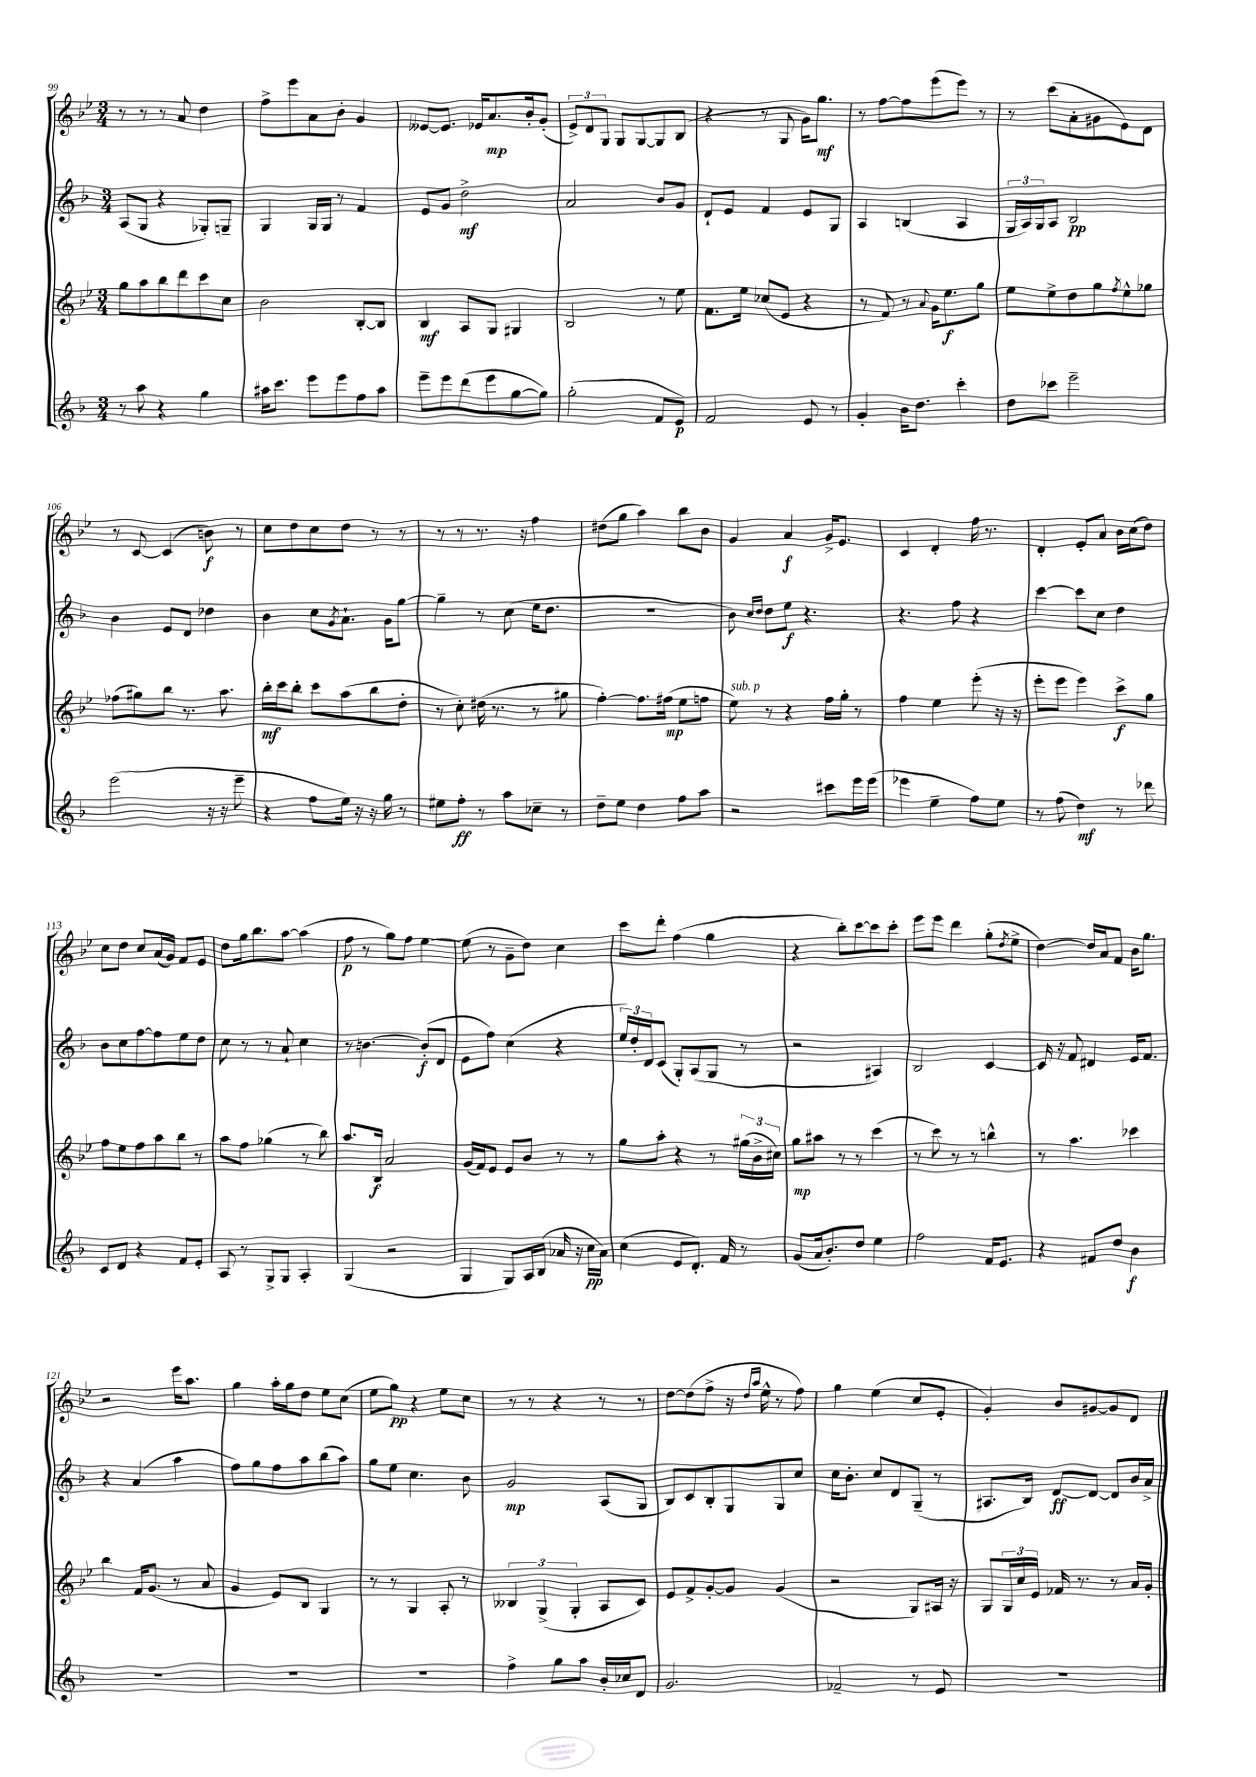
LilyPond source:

<<
\new StaffGroup <<
\new Staff = "s0" {
    \clef treble \key bes \major \numericTimeSignature \time 3/4
    r8 r8 r8 a'8 d''4 |
    f''8-> ees'''8 a'8 bes'8-. g'4 |
    eeses'8~ eeses'8. ees'16 a'8.\mp bes'16-. g'8-.( |
    \tuplet 3/2 { ees'8->) d'8 g8 } g8 g8~ g8 bes8( |
    r4 r8 g8 g'16) g''8.\mf |
    r8 f''8~ f''8 ees'''8( ees'''8) r8 |
    r8 c'''8( a'8-. gis'8 ees'8) d'8 |
    r8 c'8~ c'4( b'8\f) r8 |
    c''8 d''8 c''8 d''8 r8 r8 |
    r8 r8 r8. r16 f''4 |
    dis''8( g''8 a''4) bes''8 bes'8 |
    g'4 a'4\f g'16-> ees'8. |
    c'4 d'4-. f''16 r8. |
    d'4-. ees'8-. a'8 bes'16 c''16( d''8) |
    c''8 d''8 c''8 a'16( g'16) f'8 ees'8 |
    d''8 g''16 bes''8. a''8~ a''4( |
    f''8\p r8 g''8) f''8 ees''4~ |
    ees''8( r8 g'8-- d''8) c''4 |
    c'''8 d'''8-. f''4( g''4 |
    r4 bes''8-.) c'''8~ c'''8 c'''8-. |
    ees'''8 ees'''8 d'''4 g''8-.( \acciaccatura { d''8 } ees''8-> |
    d''4~) d''16 a'16 f'8 bes'16 g''8. |
    r2 ees'''16 a''8. |
    g''4 a''16-. g''16 d''8 ees''8 c''8( |
    ees''8 g''8\pp) r4 ees''8 c''8 |
    r8 r8 r4 r8 r8 |
    d''8~ d''8( f''8-> r16 \grace { d''16 a''16 } ees''16-^ r8 f''8) |
    g''4 ees''4( c''8 ees'8-. |
    g'4-.) bes'8 gis'8~ gis'8 d'8 \bar "|." |
}
\new Staff = "s1" {
    \clef treble \key f \major \numericTimeSignature \time 3/4
    a8( g8 r4 ges8-.) g8-- |
    g4 g16 g16 r8 f'4 |
    e'8 g'8 d''2->\mf |
    a'2 bes'8 g'8 |
    d'8-! e'8 f'4 e'8 g8 |
    a4 b4( a4 |
    \tuplet 3/2 { g16 a16) g16 } a8 bes2\pp |
    bes'4 e'8 d'8 des''4 |
    bes'4 c''8 \acciaccatura { g'8 } a'8.-! g'16 g''8~ |
    g''4-- r8 c''8( e''16 d''8. |
    R2. |
    bes'8) \grace { c''16 d''16 } d''8 e''8\f r4. |
    r4. f''8 r4 |
    c'''4~ c'''8 c''8 d''4 |
    bes'8 c''8 f''8~ f''8 e''8 d''8 |
    c''8 r8 r8 a'8-! c''4 |
    r8 b'4.~ b'8-.\f( d'8 |
    e'8 f''8) c''4( r4 |
    \tuplet 3/2 { e''16) d''16-. d'16 } c'8( g8-.) a8( g8 r8 |
    r2 ais4) |
    bes2 c'4~ |
    c'16 r16 f'8 dis'4 e'16 f'8. |
    r4 a'4( a''4 |
    f''8) g''8 f''8 a''8 bes''8( a''8) |
    g''8 e''8 c''4. bes'8 |
    g'2\mp a8( g8 |
    bes8) c'8 bes8-. g8 g8 c''8 |
    c''16 bes'8.-. c''8 d'8 g8--( r8 |
    ais8. bes16) d'8~\ff d'8~ d'8 bes'16 a'16-> \bar "|." |
}
\new Staff = "s2" {
    \clef treble \key bes \major \numericTimeSignature \time 3/4
    g''8 a''8 bes''8 d'''8 c'''8 c''8 |
    bes'2 bes8~-. bes8 |
    bes4\mf a8 g8 gis4 |
    bes2 r8 ees''8 |
    f'8. ees''16 ces''8( ees'8 r4 |
    r8 f'8) r8 \appoggiatura { a'8 } g'16 ees''8.\f g''8 |
    ees''8 ees''8-> d''8 g''8 \acciaccatura { f''8 } ees''8-^ ges''8 |
    fes''8( gis''8) bes''8 r8. a''8. |
    bes''16-.\mf c'''16 bes''8-. c'''8 a''8( bes''8 d''8-. |
    r8 c''8-.) dis''16( r8. r8 gis''8 |
    f''4~-.) f''8. fis''16\mp( ees''8 f''8 |
    ees''8^\markup { \italic "sub. p" }) r8 r4 f''16 g''16-. r8 |
    f''4 ees''4 ees'''8-.( r16 r16 |
    ees'''8-. ees'''8 ees'''4) c'''8->\f g''8 |
    f''8 ees''8 f''8 a''8 bes''8 r8 |
    a''8 f''8 ges''4( r8 bes''8) |
    a''8. bes16\f a'2 |
    g'16( f'16) ees'8 ees'8 bes'8 r8 r8 |
    g''8 a''8-. r4 r8 \tuplet 3/2 { gis''16( bes'16-> cis''16) } |
    g''8\mp ais''8 r8 r8 c'''4( |
    r8 c'''8) r8 r8 b''4-^ |
    r8 a''4. ces'''4 |
    bes''4 f'16 g'8.( r8 a'8 |
    g'4 ees'8) bes8 g4 |
    r8 r8 g4 a8-. r8 |
    \tuplet 3/2 { beses4 g4->( g4-. } a8 c'8) |
    ees'8 f'8-> g'8~-. g'8 g'4( |
    r2 g8) ais16 r16 |
    g8 \tuplet 3/2 { g16 c''16 ees'16 } fes'16 r8. r8 a'16 g'16-. \bar "|." |
}
\new Staff = "s3" {
    \clef treble \key f \major \numericTimeSignature \time 3/4
    r8 a''8 r4 g''4 |
    ais''16 c'''8. e'''8 e'''8 f''8 ais''8 |
    e'''8-- e'''8 d'''8( e'''8 g''8~ g''8) |
    g''2-.( f'8 e'8\p) |
    f'2 e'8 r8 |
    g'4-. bes'16 d''8. c'''4-. |
    d''8 ces'''8 e'''2-- |
    e'''2( r16 r16 e'''8-- |
    r4 f''8 e''16) r16 r16 g''16 r8 |
    eis''8 f''8-.\ff r8 a''8 ces''8-- r8 |
    d''8-- e''8 d''4 f''8 a''8 |
    r2 cis'''8 e'''16 e'''16( |
    ees'''4 e''4-- f''8) e''8 |
    r8 f''8( d''4\mf) r8 des'''8 |
    c'8 d'8 r4 f'8 e'8-. |
    a8 r8 g8-> g8 a4-. |
    g4( r2 |
    g4 g8) a16 bes16( aes'16 r16 c''16\pp aes'16) |
    c''4( e'8 d'8.-.) f'16 r8 |
    g'8( a'16 bes'8.-.) d''8 e''4 |
    f''2 f'16 e'8. |
    r4 fis'8 d''8 bes'4\f |
    R2. |
    R2. |
    R2. |
    f''4-> g''8 a''8 bes'16-. ces''16 d'8 |
    g'2. |
    fes'2-- r8 e'8 |
    R2. \bar "|." |
}
>>
>>
\layout { \context { \Score currentBarNumber = #99 } }
